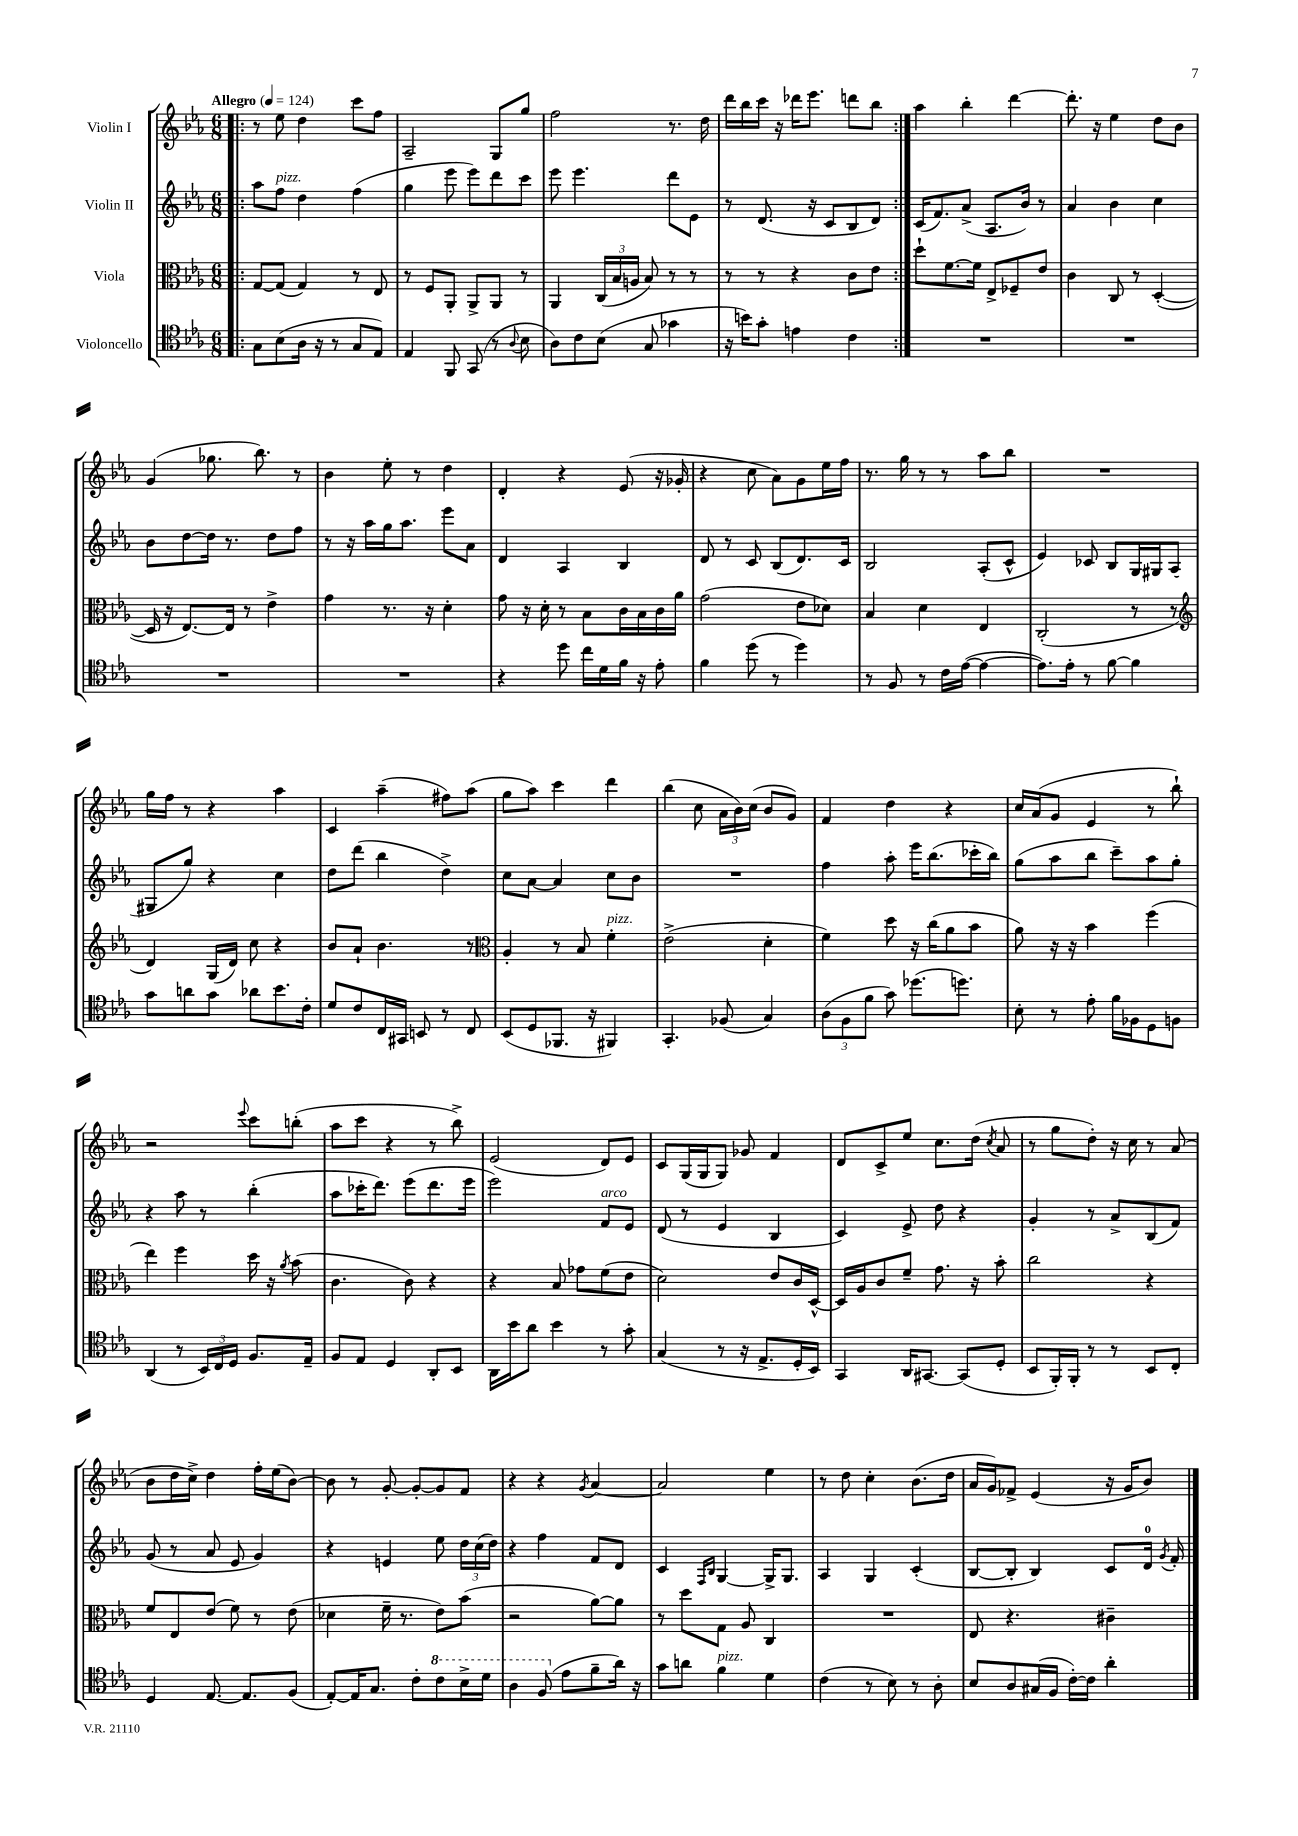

**kern	**kern	**kern	**kern
*part4	*part3	*part2	*part1
*staff4	*staff3	*staff2	*staff1
*I"Violoncello	*I"Viola	*I"Violin II	*I"Violin I
*clefC4	*clefC3	*clefG2	*clefG2
*k[b-e-a-]	*k[b-e-a-]	*k[b-e-a-]	*k[b-e-a-]
*M6/8	*M6/8	*M6/8	*M6/8
*MM124	*MM124	*MM124	*MM124
=1!|:	=1!|:	=1!|:	=1!|:
!	!	!	!LO:TX:a:B:t=Allegro
8G\L	[8G/L	8aa-\L	8r
!	!	!LO:TX:a:i:t=pizz.	!
(8B-\	(8G/J]	8ff\J	8ee-\
16A-\Jk	4G/)	4dd\	4dd\
16r	.	.	.
8r	.	.	.
8G/L	8r	(4ff\	8ccc\L
8E-/J)	8E-/	.	8ff\J
=2	=2	=2	=2
4E-/	8r	4gg\	2A-~/
.	8F/L	.	.
8FF/	8AA-'/J	8eee-\	.
(8GG/	8AA-^/L	8eee-\L)	.
8r	8AA-/J	8ddd\	8G/L
8qqA-/	.	.	.
8B-\	8r	8ccc\J	8gg/J
=3	=3	=3	=3
8A-\L)	4AA-/	8eee-\	2ff\
8c\	.	4.eee-\	.
(8B-\J	(24C/LL	.	.
.	24B-/	.	.
.	24An/JJ	.	.
8G/	8B-/)	.	.
4g-X\	8r	8ddd\L	8.r
.	8r	8e-\J	.
.	.	.	16dd\
=4	=4	=4	=4
16r	8r	8r	16ddd\LL
16bn\KL)	.	.	16bb-\
8g'\J	8r	(8.d/	16ccc\JJ
.	.	.	16r
4en\	4r	.	16ddd-X\KL
.	.	16r	8.eee-\J
.	.	8c/L	.
4c\	8c\L	8B-/	8dddn\L
.	8e-\J	8d/J)	8bb-\J
=5:|!	=5:|!	=5:|!	=5:|!
2.r	8dd`\L	(16c/KL	4aa-\
.	.	8.f/)	.
.	[8.f\	.	.
.	.	(8a-^/J	4bb-'\
.	16f\Jk]	.	.
.	8E-^/L	8.A-/L	.
.	8F-X~/	.	[4ddd\
.	.	16b-/Jk)	.
.	8e-/J	8r	.
=6	=6	=6	=6
2.r	4c\	4a-/	8.ddd'\]
.	.	.	16r
.	8C/	4b-\	4ee-\
.	8r	.	.
.	([4D'/	4cc\	8dd\L
.	.	.	8b-\J
!!LO:LB:g=z
=7	=7	=7	=7
2.r	16D/]	8b-\L	(4g/
.	16r	.	.
.	[8.E-/L)	[8dd\	.
.	.	16dd\Jk]	8.gg-X\
.	16E-/Jk]	8.r	.
.	8r	.	.
.	.	.	8.bb-\)
.	4e-^\	8dd\L	.
.	.	8ff\J	8r
=8	=8	=8	=8
2.r	4g\	8r	4b-\
.	.	16r	.
.	.	16aa-\LL	.
.	8.r	16gg\J	8ee-'\
.	.	8.aa-\J	.
.	.	.	8r
.	16r	.	.
.	4d'\	8eee-\L	4dd\
.	.	8a-\J	.
=9	=9	=9	=9
4r	8g\	4d/	4d'/
.	16r	.	.
.	16d'\	.	.
8dd\	8r	4A-/	4r
16cc\LL	8B-\L	.	.
16d\	.	.	.
16f\JJ	16c\L	4B-/	(8e-/
16r	16B-\	.	.
8e-'\	16c\	.	16r
.	16a-\JJ	.	16g-X'/
=10	=10	=10	=10
4f\	(2g\	8d/	4r
.	.	8r	.
(8dd\	.	8c/	8cc\
8r	.	(8B-/L	8a-\L)
4dd\)	8e-\L	8.d/)	8g\
.	8d-X\J)	.	16ee-\L
.	.	16c/Jk	16ff\JJ
=11	=11	=11	=11
8r	4B-/	2B-/	8.r
8F/	.	.	.
.	.	.	16gg\
8r	4d\	.	8r
16c\LL	.	.	8r
([16e-\JJ	.	.	.
4e-\_	4E-/	(8A-'/L	8aa-\L
.	.	8c^^/J	8bb-\J
=12	=12	=12	=12
8.e-\L])	(2C'/	4e-/)	2.r
16e-'\Jk	.	.	.
8r	.	8c-X/	.
[8f\	.	8B-/L	.
4f\]	8r	16G/L	.
.	.	16G#X/J	.
.	8r	(8A-/J	.
!!LO:LB:g=z
=13	=13	=13	=13
*	*clefG2	*	*
8g\L	4d/)	8G#X/L	16gg\LL
.	.	.	16ff\JJ
8an\	.	8gg/J)	8r
8g\J	(16G/LL	4r	4r
.	16d/JJ)	.	.
8a-X\L	8cc\	.	.
8.b-\	4r	4cc\	4aa-\
16c'\Jk	.	.	.
=14	=14	=14	=14
8d/L	8b-/L	8dd\L	4c/
8c/	8a-`/J	(8ddd\J	.
16C/L	4.b-\	4bb-\	(4aa-~\
16GG#X/JJ	.	.	.
8BBn/	.	.	.
8r	.	4dd^\)	8ff#X\L)
8C/	8r	.	(8aa-\J
=15	=15	=15	=15
*	*clefC3	*	*
(8BB-/L	4A-'/	8cc\L	8gg\L
8D/	.	[8a-\J	8aa-\J)
8.FF-X/J	8r	4a-/]	4ccc\
.	8B-/	.	.
16r	.	.	.
!	!LO:TX:a:i:t=pizz.	!	!
4FF#X/)	4f'\	8cc\L	4ddd\
.	.	8b-\J	.
=16	=16	=16	=16
4.GG'/	(2e-^\	2.r	(4bb-\
.	.	.	8cc\
(8F-X/	.	.	24a-\LL
.	.	.	24b-\)
.	.	.	(24cc\JJ
4G/)	4d'\	.	8b-/L
.	.	.	8g/J)
=17	=17	=17	=17
(12A-\L	4f\)	4ff\	4f/
12F\	.	.	.
12f\J	.	.	.
8g\)	8dd\	8aa-'\	4dd\
(8.dd-X\L	16r	16eee-\KL	.
.	(16cc\KL	(8.bb-\	.
.	8a-\	.	4r
8.ddn\J)	.	.	.
.	8b-\J	16ccc-X'\L	.
.	.	16bb-\JJ)	.
=18	=18	=18	=18
8B-'\	8a-\)	(8gg\L	16cc/LL
.	.	.	(16a-/J
8r	16r	8aa-\	8g/J
.	16r	.	.
8e-'\	4b-\	8bb-\J	4e-/
16f\LL	.	8ccc~\L)	.
16F-X\J	.	.	.
8D\	(4ff\	8aa-\	8r
8Fn\J	.	8gg'\J	8bb-`\)
!!LO:LB:g=z
=19	=19	=19	=19
(4AA-/	4ee-\)	4r	2r
8r	4ff\	8aa-\	.
24BB-/LL)	.	8r	.
24C/	.	.	.
24D/JJ	.	.	.
.	.	.	8qqeee-/
8.F/L	16dd\	(4bb-'\	8ccc\L
.	16r	.	.
.	8qa-/	.	.
.	(8b-\	.	(8bbn'\J
16E-~/Jk	.	.	.
=20	=20	=20	=20
8F/L	4.c\	8aa-\L	8aa-\L
8E-/J	.	16ccc-X'\K	8ccc\J
.	.	8.ddd\J)	.
4D/	.	.	4r
.	8c\)	(8eee-\L	.
8AA-'/L	4r	8.ddd\	8r
8BB-/J	.	.	8bb-^\)
.	.	16eee-\Jk	.
=21	=21	=21	=21
16AA-\LL	4r	2eee-\)	(2e-/
16b-\J	.	.	.
8a-\J	.	.	.
4b-\	8B-/	.	.
.	8g-X\L	.	.
!	!	!LO:TX:a:i:t=arco	!
8r	(8f\	8f/L	8d/L)
8g'\	8e-\J	8e-/J	8e-/J
=22	=22	=22	=22
(4G/	2d\)	(8d/	8c/L
.	.	8r	(16G/L
.	.	.	16G/J
8r	.	4e-/	8G/J)
16r	.	.	8g-X/
8.E-^/L	.	.	.
.	8e-/L	4B-/	4f/
16D'/L	16c/L	.	.
16BB-/JJ)	[16D^^/JJ	.	.
=23	=23	=23	=23
4GG/	16D/LL]	4c/)	8d/L
.	16A-/J	.	.
.	8c/	.	8c^/
16AA-/KL	8f~/J	8e-^/	8ee-/J
[8.GG#X/J	.	.	.
.	8.g\	8dd\	8.cc\L
(8GG#/L]	.	4r	.
.	16r	.	(16dd\Jk
.	.	.	8qcc/
8D'/J	8b-'\	.	8a-/
=24	=24	=24	=24
8BB-/L	2cc\	4g'/	8r
16FF'/L)	.	.	8gg\L
16FF'/JJ	.	.	.
8r	.	8r	8dd'\J)
8r	.	8a-^/L	16r
.	.	.	16cc\
8BB-/L	4r	(8B-/	8r
8C'/J	.	8f/J)	(8a-/
!!LO:LB:g=z
=25	=25	=25	=25
4D/	8f/L	(8g/	8b-\L
.	8E-/	8r	16dd\L
.	.	.	16cc^\JJ)
[8.E-/	(8e-/J	8a-/	4dd\
.	8f\)	8e-/	.
8.E-/L]	.	.	.
.	8r	4g/)	16ff'\LL
.	.	.	(16ee-\J
(8F/J	(8e-\	.	[8b-\J)
=26	=26	=26	=26
[8E-'/L)	4d-X\	4r	8b-\]
16E-/K]	.	.	8r
8.G/J	.	.	.
.	16f~\	4en/	[8g'/
.	8.r	.	.
8c'\L	.	.	8g'/L_
*8va	*	*	*
8cc\	8e-\L)	8ee-\	8g/]
16b-^\L	(8b-\J	24dd\LL	8f/J
.	.	(24cc\	.
16dd\JJ	.	.	.
.	.	24dd\JJ)	.
=27	=27	=27	=27
4a-\	2r	4r	4r
(8f/	.	4ff\	4r
*X8va	*	*	*
8e-\L	.	.	.
.	.	.	8qg/
8f~\	[8a-\L)	8f/L	[4a-/
16a-\Jk)	8a-\J]	8d/J	.
16r	.	.	.
=28	=28	=28	=28
8g\L	8r	4c/	2a-/]
8an\J	8dd\L	.	.
.	.	16qqF/LL	.
.	.	16qqB-/JJ	.
!LO:TX:a:i:t=pizz.	!	!	!
4f\	8G\J	[4G/	.
.	8A-/	.	.
4d\	4C/	16G^/KL]	4ee-\
.	.	8.G/J	.
=29	=29	=29	=29
(4c\	2.r	4A-/	8r
.	.	.	8dd\
8r	.	4G/	4cc'\
8B-\)	.	.	.
8r	.	(4c'/	(8.b-\L
8A-'\	.	.	.
.	.	.	16dd\Jk
=30	=30	=30	=30
8B-/L	8E-/	[8B-/L	16a-/LL
.	.	.	16g/J)
8A-/	4.r	8B-'/J]	8f-X^/J
(16G#X/L	.	4B-/)	(4e-/
16F/JJ	.	.	.
[16c'\LL)	.	.	.
16c\JJ]	.	.	.
4a-'\	4c#X~\	8c/L	16r
.	.	.	16g/KL
.	.	16d/Jk	8b-/J)
.	.	8qg/	.
.	.	16f'/	.
==	==	==	==
*-	*-	*-	*-
